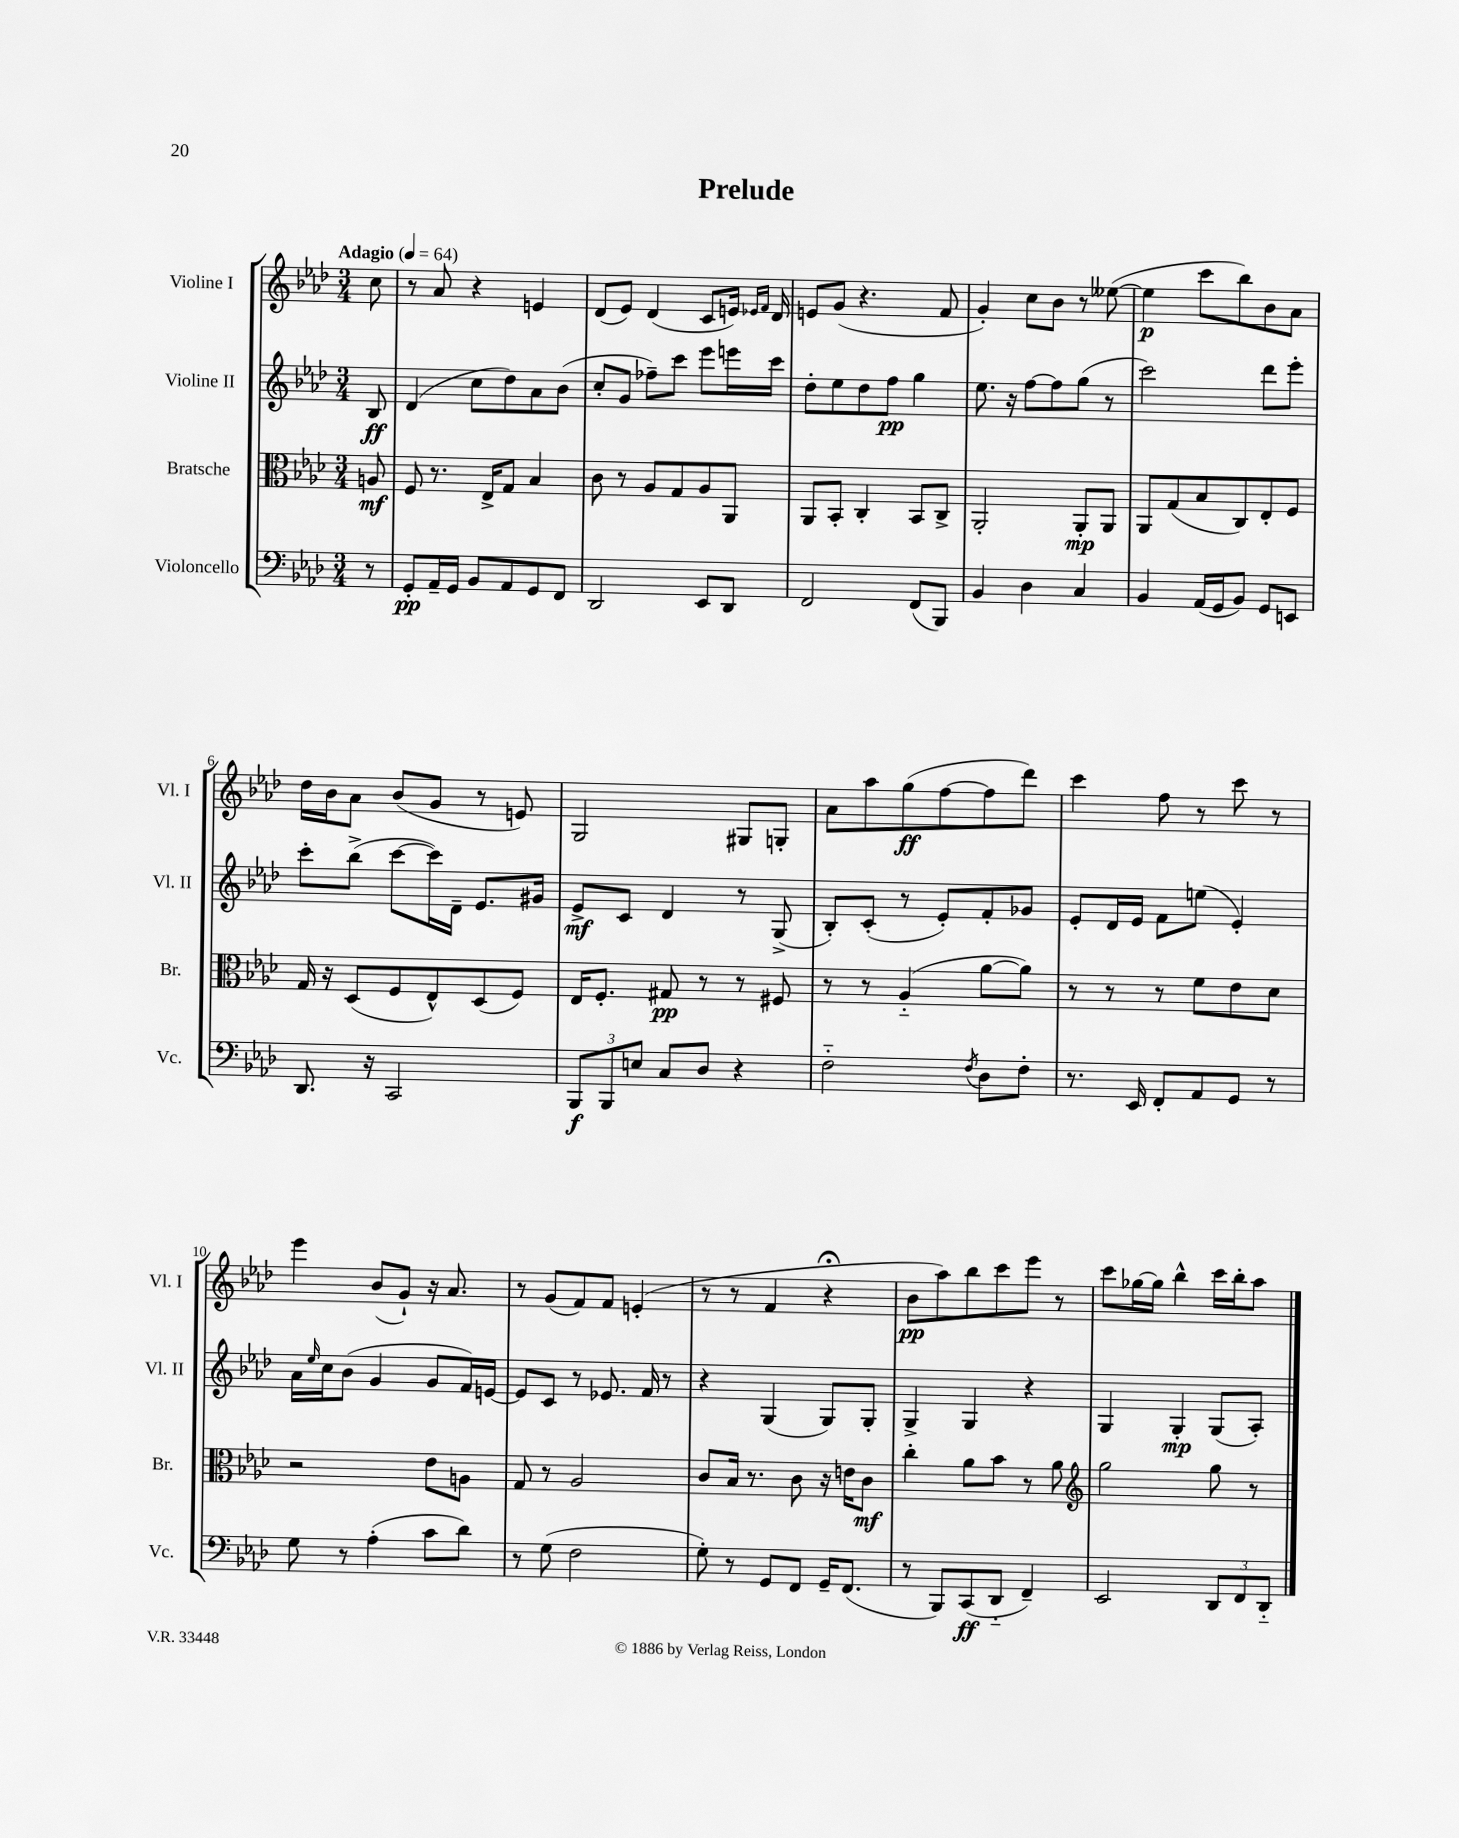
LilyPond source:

\header { title = "Prelude" }
<<
\new StaffGroup <<
\new Staff = "s0" \with { instrumentName = "Violine I" shortInstrumentName = "Vl. I" } {
    \clef treble \key aes \major \numericTimeSignature \time 3/4 \partial 8 \tempo "Adagio" 4 = 64
    c''8 |
    r8 aes'8 r4 e'4 |
    des'8( ees'8) des'4( c'8 e'16) \grace { ees'16 f'16 } des'16 |
    e'8 g'8( r4. f'8 |
    g'4-.) c''8 bes'8 r8 eeses''8~( |
    eeses''4\p c'''8 bes''8) bes'8 aes'8 |
    des''16 bes'16 aes'8 bes'8( g'8 r8 e'8) |
    g2 gis8 g8-. |
    aes'8 aes''8 g''8\ff( f''8~ f''8 des'''8) |
    c'''4 f''8 r8 c'''8 r8 |
    ees'''4 bes'8( g'8-!) r16 aes'8. |
    r8 g'8( f'8) f'8 e'4-.( |
    r8 r8 f'4 r4\fermata |
    bes'8\pp aes''8) bes''8 c'''8 ees'''8 r8 |
    c'''8 ges''16~ ges''16 bes''4-^ c'''16 bes''16-. aes''8 \bar "|." |
}
\new Staff = "s1" \with { instrumentName = "Violine II" shortInstrumentName = "Vl. II" } {
    \clef treble \key aes \major \numericTimeSignature \time 3/4 \partial 8
    bes8\ff |
    des'4( c''8 des''8) aes'8 bes'8( |
    c''8-. g'8 fes''8--) c'''8 ees'''8 e'''16 c'''16 |
    des''8-. ees''8 des''8 f''8\pp g''4 |
    ees''8. r16 f''8~ f''8 g''8( r8 |
    c'''2) des'''8 ees'''8-. |
    c'''8-. bes''8->( c'''8~ c'''16) des'16-- ees'8. gis'16 |
    ees'8->\mf c'8 des'4 r8 g8->( |
    bes8-.) c'8-.( r8 ees'8-.) f'8-. ges'8 |
    ees'8-. des'16 ees'16 f'8 e''8( ees'4-.) |
    aes'16 \grace { ees''16 } c''16 bes'8( g'4 g'8 f'16) e'16~ |
    e'8 c'8 r8 ees'8. f'16 r8 |
    r4 g4( g8) g8-. |
    g4-> g4 r4 |
    g4 g4-.\mp g8( aes8-.) \bar "|." |
}
\new Staff = "s2" \with { instrumentName = "Bratsche" shortInstrumentName = "Br." } {
    \clef alto \key aes \major \numericTimeSignature \time 3/4 \partial 8
    a8\mf |
    f8 r8. ees16-> g8 bes4 |
    c'8 r8 aes8 g8 aes8 aes,8 |
    aes,8 bes,8-. c4-. bes,8 c8-> |
    aes,2-. aes,8-.\mp aes,8 |
    aes,8 g8( bes8 c8) ees8-. f8 |
    g16 r16 des8( f8 ees8-^) des8( f8) |
    ees16 f8.-. gis8\pp r8 r8 fis8 |
    r8 r8 aes4-_( aes'8~ aes'8) |
    r8 r8 r8 f'8 ees'8 des'8 |
    r2 ees'8 a8 |
    g8 r8 aes2 |
    c'8 bes16 r8. c'8 r16 e'16 c'8\mf |
    c''4-. aes'8 bes'8 r8 aes'8 |
    \clef treble g''2 g''8 r8 \bar "|." |
}
\new Staff = "s3" \with { instrumentName = "Violoncello" shortInstrumentName = "Vc." } {
    \clef bass \key aes \major \numericTimeSignature \time 3/4 \partial 8
    r8 |
    g,8-.\pp aes,16-- g,16 bes,8 aes,8 g,8 f,8 |
    des,2 ees,8 des,8 |
    f,2 f,8( bes,,8) |
    bes,4 des4 c4 |
    bes,4 aes,16( g,16 bes,8) g,8 e,8 |
    des,8. r16 c,2 |
    \tuplet 3/2 { bes,,8\f bes,,8 e8 } c8 des8 r4 |
    f2-_ \acciaccatura { f8 } des8 f8-. |
    r8. ees,16 f,8-. aes,8 g,8 r8 |
    g8 r8 aes4-.( c'8 des'8) |
    r8 g8( f2 |
    g8-.) r8 g,8 f,8 g,16-- f,8.( |
    r8 bes,,8) c,8\ff( des,8-_ f,4--) |
    ees,2 \tuplet 3/2 { des,8 f,8 des,8-_ } \bar "|." |
}
>>
>>
